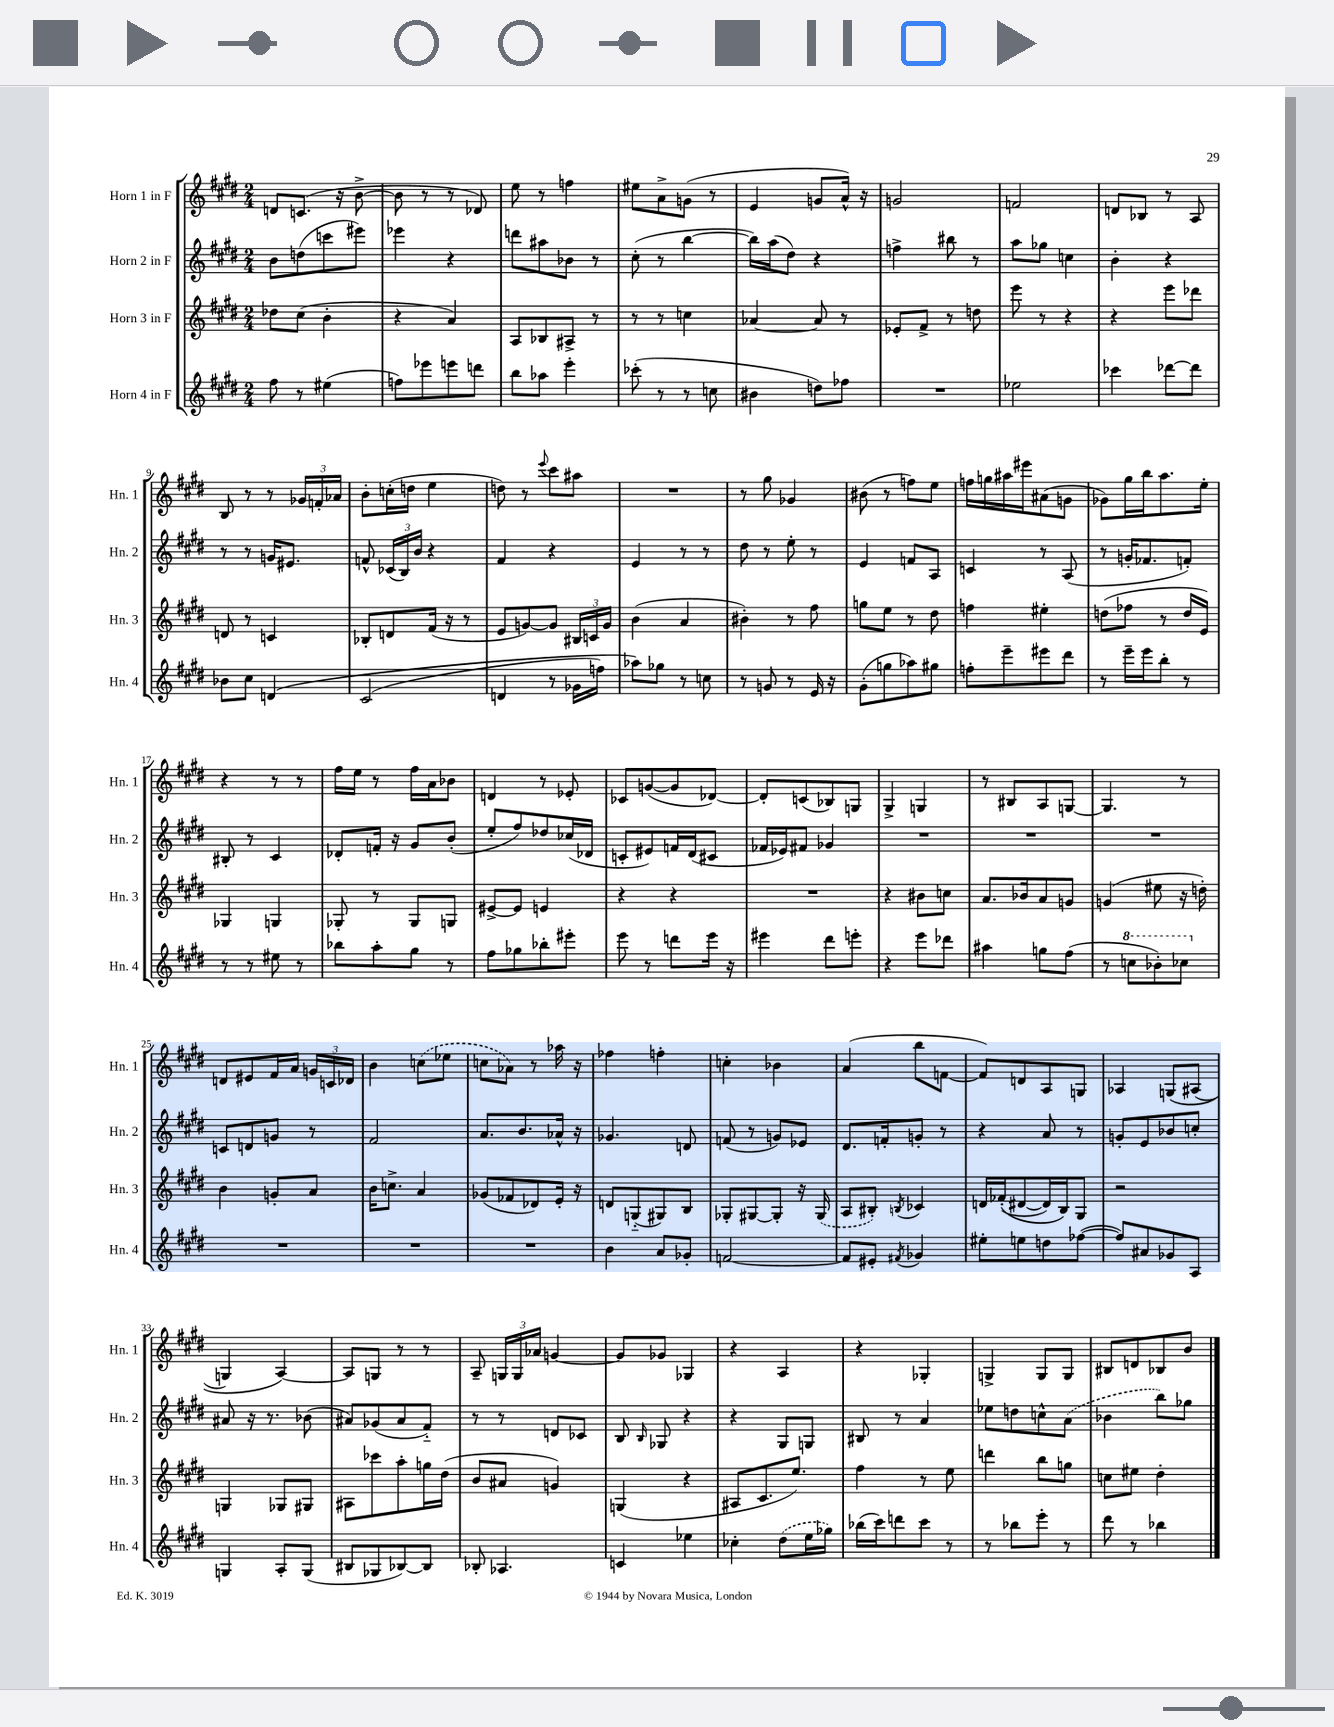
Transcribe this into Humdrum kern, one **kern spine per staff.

**kern	**kern	**kern	**kern
*part4	*part3	*part2	*part1
*staff4	*staff3	*staff2	*staff1
*I"Horn 4 in F	*I"Horn 3 in F	*I"Horn 2 in F	*I"Horn 1 in F
*I'Hn. 4	*I'Hn. 3	*I'Hn. 2	*I'Hn. 1
*clefG2	*clefG2	*clefG2	*clefG2
*k[f#c#g#d#]	*k[f#c#g#d#]	*k[f#c#g#d#]	*k[f#c#g#d#]
*M2/4	*M2/4	*M2/4	*M2/4
=1	=1	=1	=1
8ff#\	8dd-X\L	8b\L	8dn/L
8r	(8cc#\J	(8ddn\	(8.cn/J
(4ee#X\	4b'\	8cccn\	.
.	.	.	16r
.	.	8eee#X\J)	[8b^\
=2	=2	=2	=2
8ffn\L)	4r	4eee-X\	8b\]
8eee-X\	.	.	8r
8eeen\	4a/)	4r	8r
8dddn\J	.	.	8d-X/)
=3	=3	=3	=3
8bb\L	8A/L	8dddn\L	8ee\
8aa-X\J	8B-X/	8aa#X\	8r
4eee'\	8A#X^/J	8b-X\J	4ffn\
.	8r	8r	.
=4	=4	=4	=4
(8ccc-X'\	8r	(8cc#'\	8ee#X\L
8r	8r	8r	8a^\
8r	4ccn\	[4bb\	(8gn\J
8ccn\	.	.	8r
=5	=5	=5	=5
4b#X\	[4a-X/	16bb\LL])	4e/
.	.	(16aa\J	.
.	.	8dd#\J)	.
8ddn\L)	8a-/]	4r	8gn/L
8ff-X\J	8r	.	16a^^/Jk)
.	.	.	16r
=6	=6	=6	=6
2r	8e-X'/L	4ffn^\	2gn/
.	8f#^/J	.	.
.	8r	8bb#X\	.
.	8ddn\	8r	.
=7	=7	=7	=7
2ee-X\	8eee\	8aa\L	2fn/
.	8r	8gg-X\J	.
.	4r	4ccn\	.
=8	=8	=8	=8
4ccc-X\	4r	4b'\	8dn/L
.	.	.	8B-X/J
[8ddd-X\L	8eee\L	4r	8r
8ddd-\J]	8ddd-X\J	.	8A/
!!LO:LB:g=z
=9	=9	=9	=9
8b-X\L	8dn/	8r	8B/
8cc#\J	8r	8r	8r
(4dn/	4cn/	16gn/KL	8r
.	.	8.e#X/J	.
.	.	.	24g-X/LL
.	.	.	24fn'/
.	.	.	24a-X/JJ
=10	=10	=10	=10
(2c#/	8B-X'/L	8fn^^/	8b'\L
.	8dn/	(24c-X/LL	(16ccn'\L
.	.	24B/)	.
.	.	.	16ddn\JJ
.	.	24b/JJ	.
.	(16f#/Jk	4r	4ee\
.	16r	.	.
.	8r	.	.
=11	=11	=11	=11
4dn/	8e/L	4f#/	8ddn\)
.	[8gn/)	.	8r
.	.	.	8qqeee/
8r	8g/J]	4r	8ccc#\L
16g-X\LL	24B#X/LL	.	8aa#X\J
.	24cn/	.	.
16ffn\JJ)	.	.	.
.	24g/JJ	.	.
=12	=12	=12	=12
8aa-X\L)	(4b\	4e/	2r
8gg-X\J	.	.	.
8r	4a/	8r	.
8ccn\	.	8r	.
=13	=13	=13	=13
8r	4b#X'\)	8dd#\	8r
8gn/	.	8r	8gg#\
8r	8r	8ee'\	4g-X/
16e/	8ff#\	8r	.
16r	.	.	.
=14	=14	=14	=14
(8g#'\L	8ggn\L	4e/	(8b#X\
8ggn\	8ee\J	.	8r
8aa-X\)	8r	8fn/L	8ffn\L)
8gg#X\J	8dd#\	8A/J	8ee\J
=15	=15	=15	=15
8ffn'\L	4ffn\	4cn/	16ffn\LL
.	.	.	16ggn\
8eee~\	.	.	16aa#X\
.	.	.	16eee#X\J
8eee#X\	4ee#X'\	8r	(8a#X\
8ddd#\J	.	(8A/	8gn\J
=16	=16	=16	=16
8r	(8ddn\L	8r	8g-X\L)
16eee~\LL	8ff-X\J	16gn'/KL	16gg#\L
16eee\J	.	8.f-X/	16bb\J
8bb'\J	8r	.	8.aa\
8r	16dd/LL	8fn'/J)	.
.	16e/JJ)	.	16ee'\Jk
!!LO:LB:g=z
=17	=17	=17	=17
8r	4G-X/	8B#X'/	4r
8r	.	8r	.
8ee#X\	4Gn/	4c#/	8r
8r	.	.	8r
=18	=18	=18	=18
8bb-X\L	8G-X'/	8d-X'/L	16ff#\LL
.	.	.	16ee\JJ
8aa'\	8r	16fn'/Jk	8r
.	.	16r	.
8gg#\J	8G-/L	8g#/L	16ff#\LL
.	.	.	16a\J
8r	8Gn/J	(8b'/J	8b-X\J
=19	=19	=19	=19
8ff#\L	[8e#X^/L	8ee'/L	4dn/
8gg-X\	8e#/J]	8ff#/)	.
8bb-X'\	4en/	8dd-X/	8r
8eee#X'\J	.	(16cc-X/L	8e-X'/
.	.	16d-X/JJ	.
=20	=20	=20	=20
8eee\	4r	8cn'/L	8c-X/L
8r	.	8e#X/)	([8gn/
8dddn\L	4r	16fn/L	8g/]
.	.	(16d#/J	.
16eee\Jk	.	8c#X/J	[8d-X/J)
16r	.	.	.
=21	=21	=21	=21
4eee#X\	2r	16f-X/LL	8d-'/L]
.	.	16e-X/J)	.
.	.	8f#X/J	(8cn/
8ddd#\L	.	4g-X/	8B-X/)
8eeen'\J	.	.	8Gn/J
=22	=22	=22	=22
4r	4r	2r	4G#^/
8eee\L	8b#X\L	.	4Gn/
8ddd-X\J	8ccn\J	.	.
=23	=23	=23	=23
4aa#X\	8.a/L	2r	8r
.	.	.	8B#X/L
.	16b-X/k	.	.
8ggn\L	8a/	.	8A/
(8ff#\J	8gn/J	.	[8Gn/J
=24	=24	=24	=24
8r	(4gn/	2r	4.G/]
*8va	*	*	*
8cccn\L	.	.	.
8bb-X'\)	8ee#X\	.	.
8ccc-X\J	16r	.	8r
.	16ddn'\)	.	.
!!LO:LB:g=z
=25	=25	=25	=25
*X8va	*	*	*
2r	4b\	8cn/L	8dn/L
.	.	8dn/	8e#X/
.	8gn'/L	8gn/J	16f#/L
.	.	.	16a/JJ
.	8a/J	8r	24gn/LL
.	.	.	24cn/
.	.	.	24d-X/JJ
=26	=26	=26	=26
2r	16b\KL	2f#/	4b\
.	8.ccn^\J	.	.
.	4a/	.	(8ccn\L
.	.	.	8ee-X\J
=27	=27	=27	=27
2r	(8g-X/L	8.a/L	8ccn\L
.	8f-X/	.	8a-X\J)
.	.	8.b/	.
.	8d-X/)	.	8r
.	16e'/Jk	16a-X^^/Jk	16aa-X\
.	16r	16r	16r
=28	=28	=28	=28
4b\	8dn/L	4.g-X/	4ff-X\
.	(8Gn/	.	.
8a/L	8G#X/)	.	4ffn'\
8g-X'/J	8B/J	8dn/	.
=29	=29	=29	=29
[2fn/	8G-X'/L	(8fn/	4ccn'\
.	[8G#X/	8r	.
.	8G#'/J]	8gn/L)	4b-X\
.	16r	8e-X/J	.
.	(16G#/	.	.
=30	=30	=30	=30
8f/L]	8A/L	8.d#/L	(4a/
8e#X'/J	8B#X'/J)	.	.
.	.	16fn'/k	.
8qf#X/	8qBn/	.	.
4g-X/	4c-X/	8gn'/J	8bb\L
.	.	8r	[8fn\J
=31	=31	=31	=31
8ee#X'\L	16dn/LL	4r	8f/L])
.	((16f-X'/J	.	.
8een\	[8d#X/	.	8dn/
8ddn\	16d#/L])	8a/	8A/
.	16B/J)	.	.
([8ff-X\J	8G#/J	8r	8Gn/J
=32	=32	=32	=32
8ff-/L])	2r	8gn'/L	4A-X/
8a#X/	.	8e/	.
8g-X/	.	8b-X/	(8Gn/L
8A/J	.	8ccn'/J	(8A#X/J
!!LO:LB:g=z
=33	=33	=33	=33
4Gn/	4Gn/	8a#X/	4Gn/)
.	.	16r	.
.	.	8.r	.
8A'/L	8G-X/L	.	[4A/)
(8G/J	8G#X/J	(8b-X\	.
=34	=34	=34	=34
8B#X/L	8A#X\L	8a#X/L)	8A/L]
8G-X/	8ccc-X\	(8g-X/	8Gn/J
[8B-X/)	8aa'\	8a#/	8r
8B-/J]	16ggn\L	8f#/J)	8r
.	(16dd#\JJ	.	.
=35	=35	=35	=35
8B-X'/	8b/L	8r	8A~/
4.A-X/	8a#X/J	8r	24Gn/LL
.	.	.	24G/
.	.	.	24a-X/JJ
.	4gn/)	8dn/L	[4gn/
.	.	8c-X/J	.
=36	=36	=36	=36
4cn/	(4Gn/	8B/	8g/L]
.	.	16qqB/	.
.	.	8G-X/	8g-X/J
4ee-X\	4r	4r	4G-X/
=37	=37	=37	=37
4cc-X'\	8A#X/L	4r	4r
.	8.c#/	.	.
(8dd#\L	.	8G#/L	4A/
.	8.ee/J)	.	.
16ee\L	.	8Gn/J	.
16gg-X\JJ)	.	.	.
=38	=38	=38	=38
(16bb-X\LL	4ff#\	8B#X/	4r
16ccc#\J)	.	.	.
8dddn\	.	8r	.
8ccc#\J	8r	4a/	4G-X'/
8r	8ee\	.	.
=39	=39	=39	=39
8r	4dddn\	8ee-X\L	4Gn^/
8bb-X\L	.	8ddn\	.
8eee'\J	8bb\L	8ccn^^\	8G/L
8r	8ggn\J	(8a\J	8G/J
=40	=40	=40	=40
8ddd#\	8ccn\L	4b-X\	8B#X/L
8r	8ee#X\J	.	8dn/
4bb-X\	4dd#'\	8bb\L)	8B-X/
.	.	8gg-X\J	8b/J
==	==	==	==
*-	*-	*-	*-
